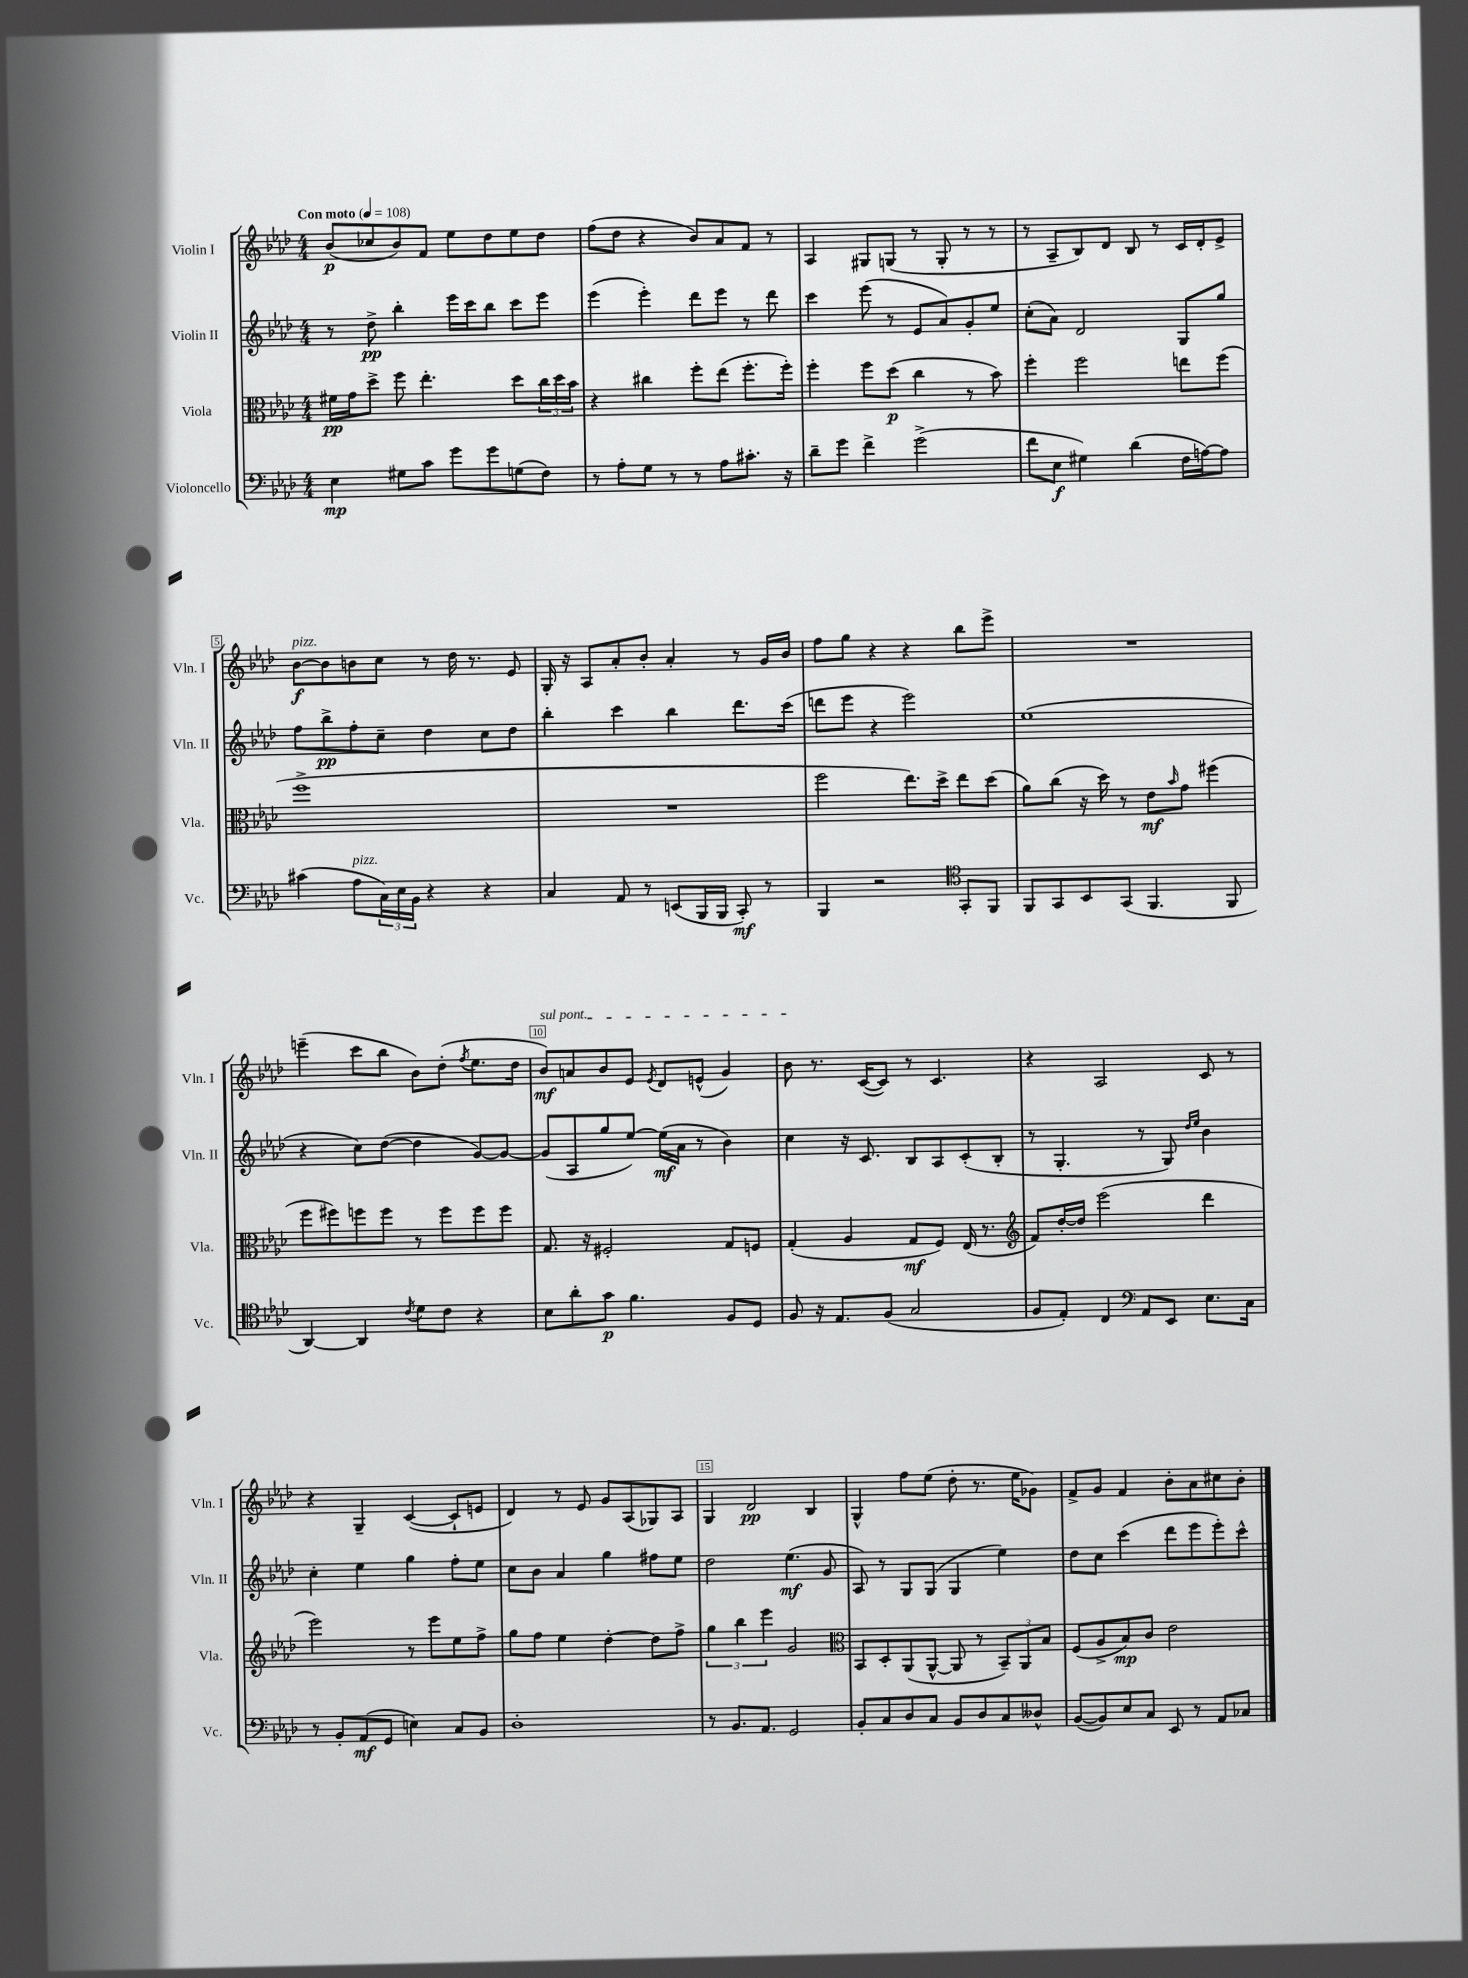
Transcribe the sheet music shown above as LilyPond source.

<<
\new StaffGroup <<
\new Staff = "s0" \with { instrumentName = "Violin I" shortInstrumentName = "Vln. I" } {
    \clef treble \key aes \major \numericTimeSignature \time 4/4 \tempo "Con moto" 4 = 108
    bes'8\p( ces''8 bes'8) f'8 ees''8 des''8 ees''8 des''8 |
    f''8( des''8 r4 bes'8) aes'8 f'8 r8 |
    aes4 gis8 g8( r8 g8-. r8 r8 |
    r8 aes8-- bes8) des'8 bes8 r8 c'16 des'16-. ees'8-> |
    bes'8~\f^\markup { \italic "pizz." } bes'8 b'8 c''8 r8 des''16 r8. ees'8 |
    g16-. r16 aes8 aes'8-. bes'8-. aes'4-. r8 g'16 bes'16 |
    f''8 g''8 r4 r4 bes''8 ees'''8-> |
    R1 |
    e'''4--( c'''8 bes''8 bes'8) des''8-.( \acciaccatura { f''8 } ees''8. des''16 |
    \once \override TextSpanner.bound-details.left.text = \markup { \italic "sul pont." } bes'8\mf\startTextSpan) a'8 bes'8 ees'8 \acciaccatura { ees'8 } des'8 e'8-^( g'4) |
    bes'8\stopTextSpan r8. c'16~( c'8) r8 c'4. |
    r4 aes2 c'8 r8 |
    r4 g4-- c'4~( c'8-! e'8 |
    des'4) r8 ees'8 g'8 aes8( ges8) aes8 |
    g4 des'2\pp bes4 |
    g4-^ f''8 ees''8( des''8-. r8. ees''16 ges'8) |
    f'8-> g'8 f'4 bes'8-. aes'8 cis''8 bes'8-. \bar "|." |
}
\new Staff = "s1" \with { instrumentName = "Violin II" shortInstrumentName = "Vln. II" } {
    \clef treble \key aes \major \numericTimeSignature \time 4/4
    r8 des''8->\pp bes''4-. ees'''16 c'''16 bes''8 c'''8 ees'''8 |
    ees'''4( ees'''4-.) des'''8 ees'''8 r8 des'''8 |
    c'''4 ees'''8( r8 ees'8 aes'8) g'8-. ees''8 |
    c''8-.( aes'8) des'2 g8 g''8 |
    f''8 bes''8->\pp f''8-. c''8-- des''4 c''8 des''8 |
    bes''4-. c'''4 bes''4 des'''8. c'''16( |
    d'''8 ees'''8 r4 ees'''2) |
    ees''1( |
    r4 c''8) des''8~( des''4 g'8~) g'8~ |
    g'8( aes8 g''8 ees''8~) ees''16\mf( aes'16 r8 bes'4) |
    c''4 r16 c'8. bes8 aes8 c'8-.( bes8-. |
    r8 g4.-. r8 g8) \grace { des''16 ees''16 } bes'4 |
    c''4-. ees''4 g''4 f''8-. ees''8 |
    c''8 bes'8 aes'4 g''4 fis''8 ees''8 |
    des''2 ees''4.\mf( g'8 |
    aes8) r8 g8 g8( g4 ees''4) |
    des''8 c''8 c'''4( des'''8 ees'''8 ees'''8-.) c'''8-^ \bar "|." |
}
\new Staff = "s2" \with { instrumentName = "Viola" shortInstrumentName = "Vla." } {
    \clef alto \key aes \major \numericTimeSignature \time 4/4
    fis'16\pp g'16 des''8-> f''8 ees''4.-. des''8 \tuplet 3/2 { c''16 des''16 bes'16 } |
    r4 cis''4 f''8-. ees''8( f''8.-. f''16-.) |
    f''4-. f''8 des''8\p( c''4 r8 bes'8) |
    f''4-. f''2 e''8 f''8( |
    f''1-> |
    R1 |
    f''2 ees''8.) des''16-> ees''8 des''8( |
    aes'8) c''8( r16 des''16) r8 ees'8\mf \grace { bes'16 } g'8 fis''4( |
    f''8 fis''8) f''8 f''8 r8 f''8 f''8 f''8 |
    g8. r16 fis2-. g8 f8 |
    g4-.( aes4 g8\mf f8) ees16( r8. |
    \clef treble f'8) des''16~-. des''16 ees'''2( des'''4 |
    ees'''2) r8 ees'''8 ees''8 f''8-> |
    g''8 f''8 ees''4 des''4~-. des''8 f''8-> |
    \tuplet 3/2 { g''4 bes''4 ees'''4 } g'2 |
    \clef alto bes,8 des8-. aes,8( aes,8~-^ aes,8 r8 \tuplet 3/2 { bes,8--) aes,8 bes8 } |
    f8( aes8-> bes8\mp) c'8 ees'2 \bar "|." |
}
\new Staff = "s3" \with { instrumentName = "Violoncello" shortInstrumentName = "Vc." } {
    \clef bass \key aes \major \numericTimeSignature \time 4/4
    ees4\mp gis8 c'8 g'8 g'8 g8( f8) |
    r8 aes8-. g8 r8 r8 aes8 cis'8.-. r16 |
    des'8-- g'8 f'4-> g'2->( |
    f'8 ees8\f gis4) des'4( f16 a16~) a8 |
    cis'4( aes8^\markup { \italic "pizz." } \tuplet 3/2 { c16) ees16 bes,16 } r4 r4 |
    c4 aes,8 r8 e,8( bes,,16 bes,,16 c,8-.\mf) r8 |
    bes,,4 r2 \clef tenor g,8-. f,8 |
    f,8 g,8 bes,8 g,8( f,4. f,8 |
    aes,4~) aes,4 \acciaccatura { c'8 } des'8 c'8 r4 |
    bes8 aes'8-. g'8\p f'4. f8 des8 |
    f8 r16 ees8. f8( g2 |
    f8 ees8-.) c4 \clef bass aes,8 ees,8 ees8. c16 |
    r8 bes,8-. aes,8\mf( g,8 e4) c8 bes,8 |
    des1-. |
    r8 bes,8. aes,8. g,2 |
    bes,8-. c8 des8 c8 bes,8 des8 c8 deses8-^ |
    bes,8~( bes,8) ees8 c8 ees,8 r8 aes,8 ces8 \bar "|." |
}
>>
>>
\layout { \context { \Score \override BarNumber.break-visibility = ##(#f #t #t) barNumberVisibility = #(every-nth-bar-number-visible 5) \override BarNumber.stencil = #(make-stencil-boxer 0.1 0.3 ly:text-interface::print) } }
